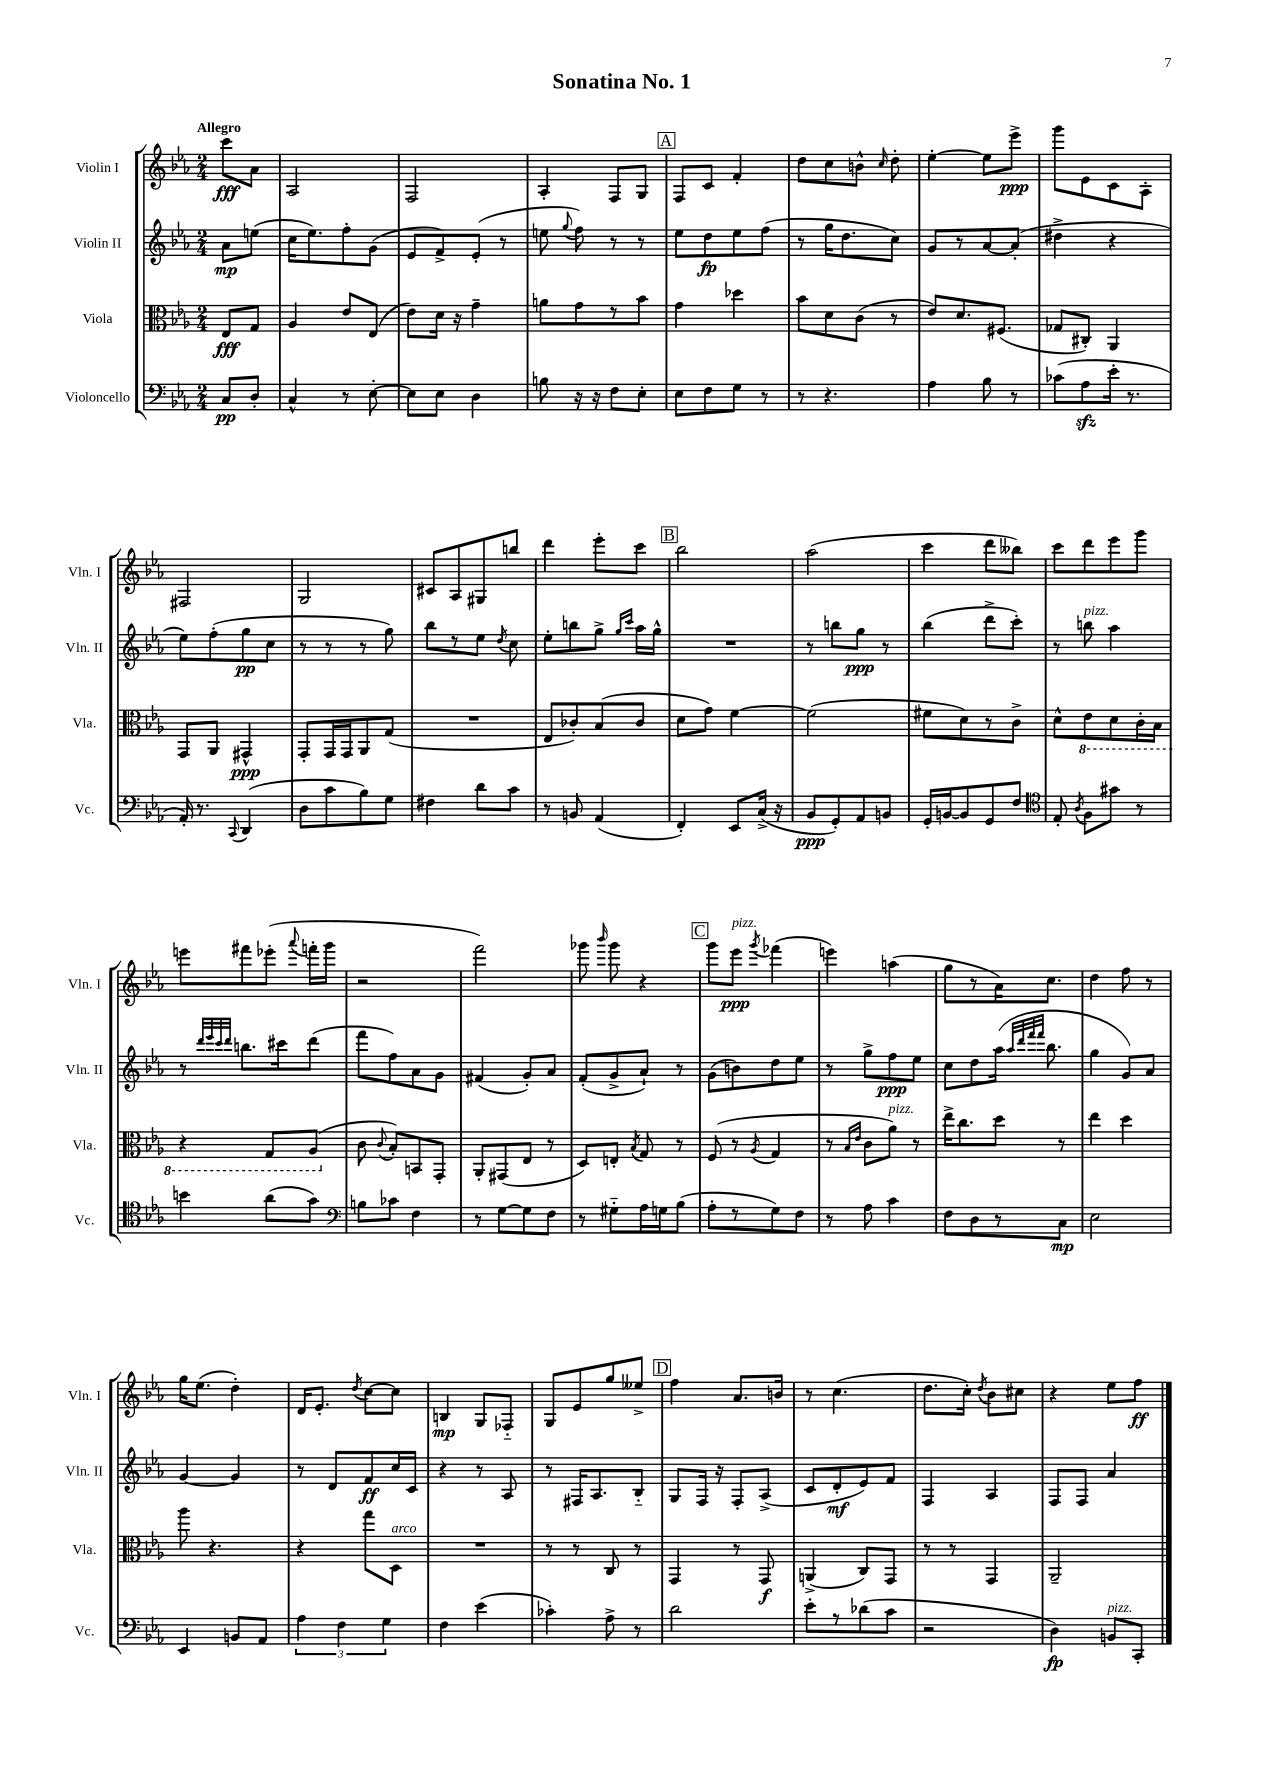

**kern	**kern	**kern	**kern
*staff4	*staff3	*staff2	*staff1
*clefF4	*clefC3	*clefG2	*clefG2
*k[b-e-a-]	*k[b-e-a-]	*k[b-e-a-]	*k[b-e-a-]
*M2/4	*M2/4	*M2/4	*M2/4
8C	8E-	8a-	8ccc
8D'	8G	(8ee	8a-
=	=	=	=
4C^^	4A-	16cc	2A-
.	.	8.ee-)	.
8r	8e-	8ff'	.
[8E-'	(8E-	(8g	.
=	=	=	=
8E-]	8e-)	8e-	2F
8E-	16d	8f^)	.
.	16r	.	.
4D	4g~	(8e-'	.
.	.	8r	.
=	=	=	=
8B	8a	8ee	4A-'
.	.	8qqgg	.
16r	8g	8ff)	.
16r	.	.	.
8F	8r	8r	8F
8E-'	8b-	8r	8G
=	=	=	=
8E-	4g	8ee-	8F
8F	.	8dd	8c
8G	4dd-	8ee-	4f'
8r	.	(8ff	.
=	=	=	=
8r	8b-	8r	8dd
4.r	8d	16gg	8cc
.	.	8.dd	.
.	(8c	.	8b^^
.	.	.	16qqcc
.	8r	8cc)	8dd'
=	=	=	=
4A-	8e-)	8g	[4ee-'
.	8.d	8r	.
8B-	.	[8a-	8ee-]
.	(8.F#	.	.
8r	.	(8a-']	8eee-^
=	=	=	=
(8c-	8G-	4dd#^	8ggg
8A-	8C#')	.	8e-
16e-'	4AA-	4r	8c
8.r	.	.	.
.	.	.	8A-'
=	=	=	=
16AA-')	8GG	8ee-)	2F#
8.r	.	.	.
.	8AA-	(8ff'	.
8qqCC	.	.	.
(4DD	4GG#^^	8gg	.
.	.	8cc	.
=	=	=	=
8D	8GG'	8r	2G
8c	16GG	8r	.
.	16GG	.	.
8B-)	8AA-	8r	.
8G	(8G	8gg)	.
=	=	=	=
4F#	2r	8bb-	8c#
.	.	8r	8A-
8d	.	8ee-	8G#
.	.	8qdd	.
8c	.	8cc	8bb
=	=	=	=
8r	8E-	8ee-'	4ddd
8BB	8c-')	8bb	.
(4AA-	(8B-	8gg^	8eee-'
.	.	16qqgg	.
.	.	16qqccc	.
.	8c-	16aa-	8ccc
.	.	16gg^^	.
=	=	=	=
4FF')	8d	2r	2bb-
.	8g)	.	.
8EE-	[4f	.	.
(16C^	.	.	.
16r	.	.	.
=	=	=	=
8BB-	(2f]	8r	(2aa-
8GG')	.	8bb	.
8AA-	.	8gg	.
8BB	.	8r	.
=	=	=	=
16GG'	8f#	(4bb-	4ccc
[16BB	.	.	.
8BB]	8d)	.	.
8GG	8r	8ddd^	8ddd
8F	8c^	8ccc')	8bb--)
=	=	=	=
*clefC4	*	*	*
8E-'	8d^^	8r	8ccc
8qA-	.	.	.
8F	8E-	8bb	8ddd
8g#	8D	4aa-	8eee-
8r	16C'	.	8ggg
.	16BB-	.	.
=	=	=	=
4b	4r	8r	8eee
.	.	32qqddd	.
.	.	32qqeee-	.
.	.	32qqccc	.
.	.	32qqddd	.
.	.	8.bb	8fff#
(8a-	8GG	.	(8eee-'
.	.	16ccc#	.
.	.	.	8qqaaa-
8g)	(8AA-	(8ddd	16fff'
.	.	.	16ggg
=	=	=	=
*clefF4	*	*	*
8B	8c	8fff	2r
.	8qqc	.	.
8c-	8B-')	8ff)	.
4F	8BB	8a-	.
.	8GG'	8g	.
=	=	=	=
8r	8AA-'	(4f#	2fff)
[8G	(8GG#	.	.
8G]	8E-	8g')	.
8F	8r	8a-	.
=	=	=	=
8r	8D)	(8f'	8ggg-
.	.	.	16qqbbb-
8G#'~	8E'	8g^	8ggg-
.	8qB-	.	.
16A-	8G	8a-`)	4r
16G	.	.	.
(8B-	8r	8r	.
=	=	=	=
8A-'	(8F	(8g	8ggg
8r	8r	8b)	8eee-
.	8qA-	.	8qggg
8G)	4G	8dd	(4fff-
8F	.	8ee-	.
=	=	=	=
8r	8r	8r	4eee)
.	16qqB-	.	.
.	16qqe-	.	.
8A-	8c	8gg^	.
4c	8a-)	8ff	(4aa
.	8r	8ee-	.
=	=	=	=
8F	16ee-^	8cc	8gg
.	8.cc	.	.
8D	.	8dd	8r
8r	8dd	(16aa-	16a-)
.	.	32qqaa-	.
.	.	32qqddd	.
.	.	32qqfff	.
.	.	32qqfff	.
.	.	8.bb-	8.cc
8C	8r	.	.
=	=	=	=
2E-	4ee-	4gg	4dd
.	4dd	8g)	8ff
.	.	8a-	8r
=	=	=	=
4EE-	8aa-	[4g	16gg
.	.	.	(8.ee-
.	4.r	.	.
8BB	.	4g]	4dd')
8AA-	.	.	.
=	=	=	=
6A-	4r	8r	16d
.	.	.	8.e-'
.	.	8d	.
6F	.	.	.
.	.	.	8qdd
.	8gg	8f	[8cc
6G	.	.	.
.	8D	16cc	8cc]
.	.	16c	.
=	=	=	=
4F	2r	4r	4B
(4e-	.	8r	8G
.	.	8A-	8F-'~
=	=	=	=
4c-')	8r	8r	8G
.	8r	16F#	8e-
.	.	8.A-	.
8A-^	8C	.	8gg
8r	8r	8B-'~	8ee--^
=	=	=	=
2d	4GG	8G	4ff
.	.	16F	.
.	.	16r	.
.	8r	8F'	8.a-
.	8GG	(8A-^	.
.	.	.	16b
=	=	=	=
8e-'	(4AA^	8c	8r
8r	.	8d'	(4.cc
(8d-	8C)	8e-)	.
8c	8GG	8f	.
=	=	=	=
2r	8r	4F	8.dd
.	8r	.	.
.	.	.	16cc')
.	.	.	8qdd
.	4GG	4A-	8b-
.	.	.	8cc#
=	=	=	=
4D)	2AA-~	8F	4r
.	.	8F	.
8BB	.	4a-	8ee-
8CC'	.	.	8ff
==	==	==	==
*-	*-	*-	*-
